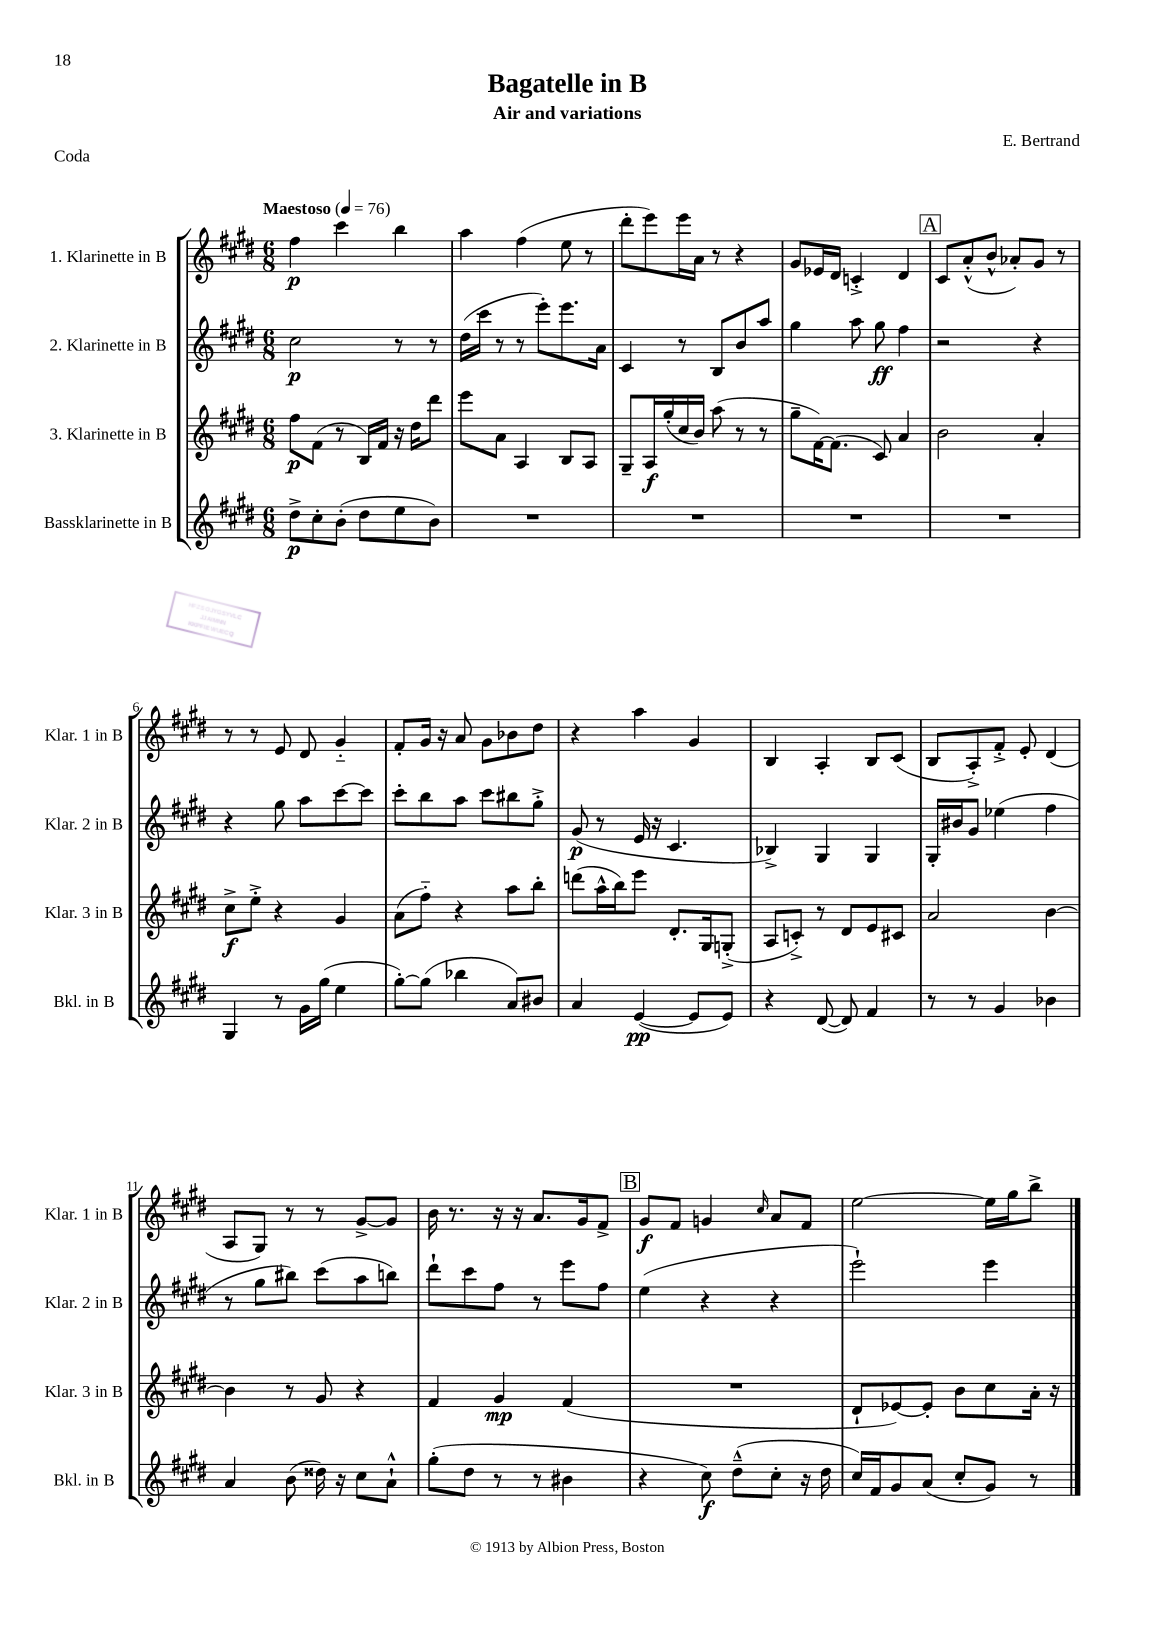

**kern	**kern	**kern	**kern
*staff4	*staff3	*staff2	*staff1
*clefG2	*clefG2	*clefG2	*clefG2
*k[f#c#g#d#]	*k[f#c#g#d#]	*k[f#c#g#d#]	*k[f#c#g#d#]
*M6/8	*M6/8	*M6/8	*M6/8
*MM76	*MM76	*MM76	*MM76
8dd#^\L	8ff#\L	2cc#\	4ff#\
8cc#'\	(8f#\J	.	.
(8b'\J	8r	.	4ccc#\
8dd#\L	16B/LL)	.	.
.	16f#/JJ	.	.
8ee\	16r	8r	4bb\
.	16dd#\LK	.	.
8b\J)	8ddd#\J	8r	.
=	=	=	=
2.r	8eee\L	(16dd#\LL	4aa\
.	.	16ccc#\JJ	.
.	8a\J	8r	.
.	4A/	8r	(4ff#\
.	.	8eee'\L)	.
.	8B/L	8.eee\	8ee\
.	8A/J	.	8r
.	.	16a\Jk	.
=	=	=	=
2.r	8G#~/L	4c#/	8ddd#'\L
.	16A/L	.	8eee\)
.	(16gg#'/	.	.
.	16cc#/	8r	16eee\L
.	16b/JJ)	.	16a\JJ
.	(8aa\	8B/L	8r
.	8r	8b/	4r
.	8r	8aa/J	.
=	=	=	=
2.r	8gg#~\L	4gg#\	8g#/L
.	[16f#\K)	.	16e-/L
.	(8.f#\]J	.	16d#/JJ
.	.	8aa\	4c'^/
.	8c#/)	8gg#\	.
.	4a/	4ff#\	4d#/
=	=	=	=
2.r	2b\	2r	8c#/L
.	.	.	(8a'^^/
.	.	.	8b^^/J
.	.	.	8a-'/L)
.	4a'/	4r	8g#/J
.	.	.	8r
=	=	=	=
4G#/	8cc#^\L	4r	8r
.	8ee'^\J	.	8r
8r	4r	8gg#\	8e/
16g#\LL	.	8aa\L	8d#/
(16gg#\JJ	.	.	.
4ee\	4g#/	[8ccc#\	4g#'~/
.	.	8ccc#\]J	.
=	=	=	=
[8gg#'\L)	(8a\L	8ccc#'\L	8f#'/L
(8gg#\]J	8ff#'~\J)	8bb\	16g#/Jk
.	.	.	16r
4bb-\	4r	8aa\J	8a/
.	.	8ccc#\L	8g#\L
8a/L)	8aa\L	8bb#\	8b-\
8b#/J	8bb'\J	8gg#'^\J	8dd#\J
=	=	=	=
4a/	(8ddd\L	(8g#/	4r
.	16aa^^\L	8r	.
.	16bb\J)	.	.
([4e/	8eee\J	16e/	4aa\
.	.	16r	.
.	8.d#'/L	4.c#/	.
8e/]L	.	.	4g#/
.	16G#/k	.	.
8e/J)	(8G'^/J	.	.
=	=	=	=
4r	8A/L	4B-^/)	4B/
.	8c'^/J)	.	.
([8d#/	8r	4G#/	4A'/
8d#/])	8d#/L	.	.
4f#/	8e/	4G#/	8B/L
.	8c#/J	.	(8c#/J
=	=	=	=
8r	2a/	16G#'/LL	8B/L
.	.	16b#/J	.
8r	.	8g#/J	8A'^/)
4g#/	.	(4ee-\	8f#'^/J
.	.	.	8e'/
4b-\	[4b\	4ff#\	(4d#/
=	=	=	=
4a/	4b\]	8r	8A/L
.	.	8gg#\L	8G#/J)
(8b\	8r	8bb#\J)	8r
16dd##\)	8g#/	(8ccc#\L	8r
16r	.	.	.
8cc#\L	4r	8aa\	[8g#^/L
8a`^^\J	.	8bb\J)	8g#/]J
=	=	=	=
(8gg#'\L	4f#/	8ddd#`\L	16b\
.	.	.	8.r
8dd#\J	.	8ccc#\	.
8r	4g#/	8ff#\J	16r
.	.	.	16r
8r	.	8r	8.a/L
4b#\	(4f#/	8eee\L	.
.	.	.	16g#/k
.	.	8ff#\J	8f#^/J
=	=	=	=
4r	2.r	(4ee\	8g#/L
.	.	.	8f#/J
8cc#\)	.	4r	4g/
(8dd#~^^\L	.	.	.
.	.	.	16qqcc#/
8cc#'\J	.	4r	8a/L
16r	.	.	8f#/J
16dd#\	.	.	.
=	=	=	=
16cc#/LL)	8d#`/L	2eee`\)	[2ee\
16f#/J	.	.	.
8g#/	[8e-/)	.	.
(8a/J	8e-'/]J	.	.
8cc#'/L	8b\L	.	.
8g#/J)	8cc#\	4eee\	16ee\]LL
.	.	.	16gg#\J
8r	16a'\Jk	.	8bb^\J
.	16r	.	.
==	==	==	==
*-	*-	*-	*-
